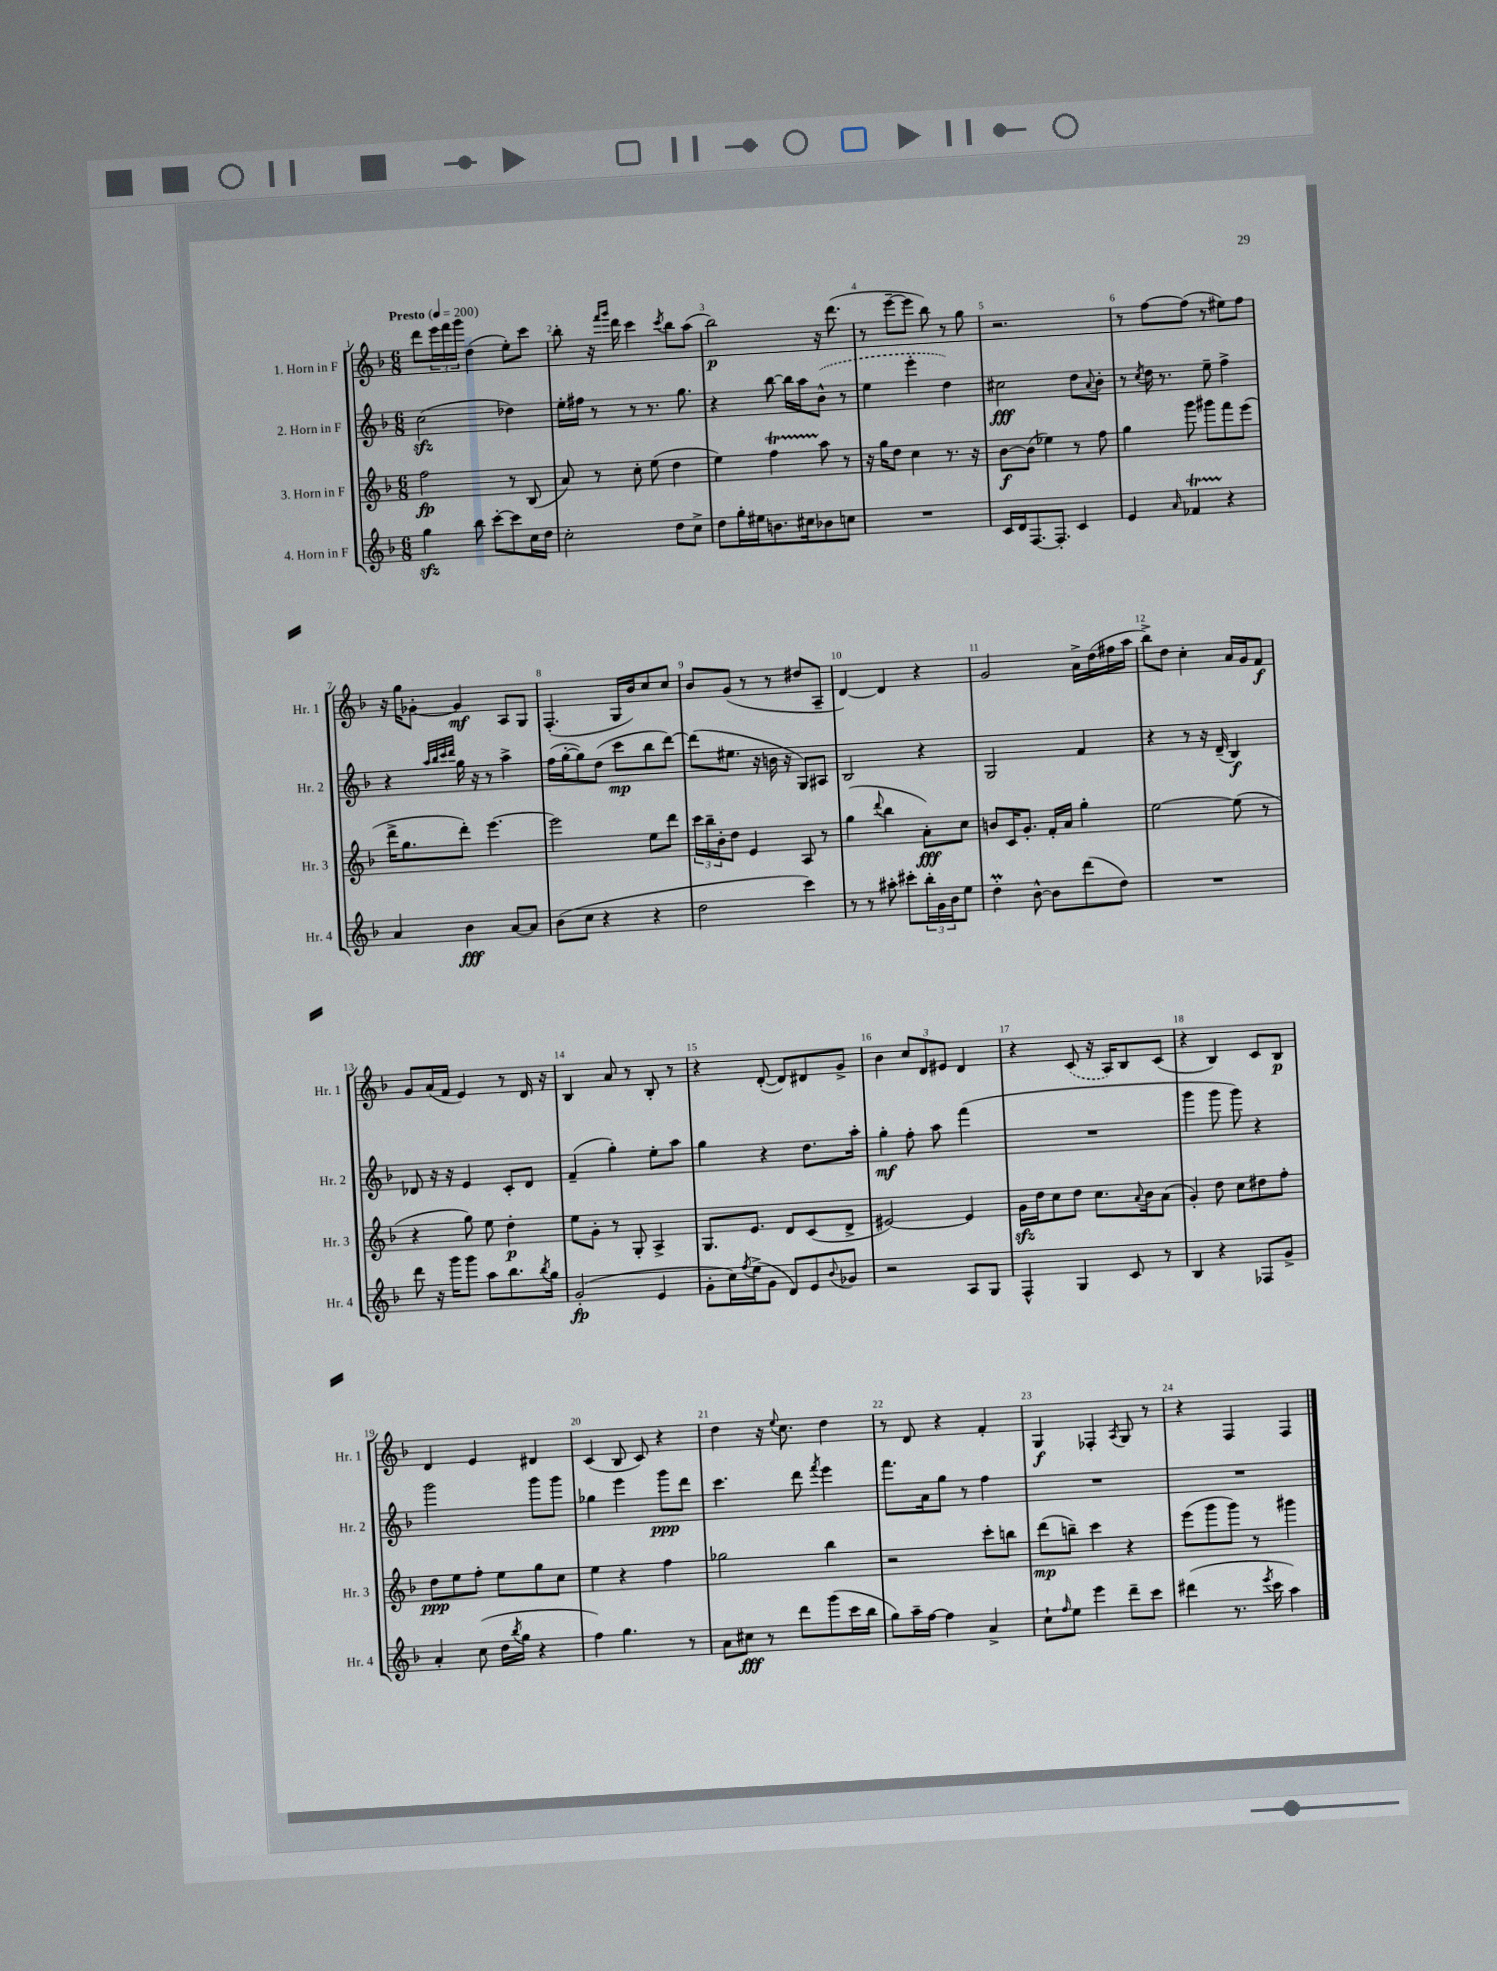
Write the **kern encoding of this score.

**kern	**dynam	**kern	**dynam	**kern	**dynam	**kern	**dynam
*part4	*part4	*part3	*part3	*part2	*part2	*part1	*part1
*staff4	*staff4	*staff3	*staff3	*staff2	*staff2	*staff1	*staff1
*I"4. Horn in F	*	*I"3. Horn in F	*	*I"2. Horn in F	*	*I"1. Horn in F	*
*I'Hr. 4	*	*I'Hr. 3	*	*I'Hr. 2	*	*I'Hr. 1	*
*clefG2	*	*clefG2	*	*clefG2	*	*clefG2	*
*k[b-]	*	*k[b-]	*	*k[b-]	*	*k[b-]	*
*M6/8	*	*M6/8	*	*M6/8	*	*M6/8	*
*MM200	*	*MM200	*	*MM200	*	*MM200	*
=1	=1	=1	=1	=1	=1	=1	=1
!	!	!	!	!	!	!LO:TX:a:B:t=Presto	!
4ggzz\	.	2ff\	fp	(2cczz\	.	8ddd\L	.
.	.	.	.	.	.	24eee\L	.
.	.	.	.	.	.	24fff\	.
.	.	.	.	.	.	24ggg\JJ	.
8bb-\	.	.	.	.	.	(4dd\	.
[8ccc'\L	.	.	.	.	.	.	.
8ccc\]	.	8r	.	4dd-X\)	.	8ee'\L)	.
16cc\L	.	(8B-/	.	.	.	8ccc\J	.
16dd\JJ	.	.	.	.	.	.	.
=2	=2	=2	=2	=2	=2	=2	=2
2cc'\	.	8a/)	.	16ee'\LL	.	8bb-'\	.
.	.	.	.	16ff#X\JJ	.	.	.
.	.	8r	.	8r	.	16r	.
.	.	.	.	.	.	16qqfff/LL	.
.	.	.	.	.	.	16qqggg/JJ	.
.	.	.	.	.	.	16ddd\	.
.	.	8cc'\	.	8r	.	4ccc\	.
.	.	(8ee\	.	8.r	.	.	.
.	.	.	.	.	.	8qccc/	.
8dd\L	.	4dd\	.	.	.	8bb-\L	.
.	.	.	.	8.gg\	.	.	.
8cc^\J	.	.	.	.	.	(8aa\J	.
=3	=3	=3	=3	=3	=3	=3	=3
8dd\L	.	4ee\)	.	4r	.	2bb-\)	p
16gg'\L	.	.	.	.	.	.	.
16ee#X\J	.	.	.	.	.	.	.
8.bn\	.	4ffT\	.	[8bb-\	.	.	.
.	.	.	.	16bb-\LL]	.	.	.
16cc#X\k	.	.	.	16aa\J	.	.	.
8b-X\	.	8aa\	.	(8b-^^\J	.	16r	.
.	.	.	.	.	.	(8.ddd\	.
8ccn\J	.	8r	.	8r	.	.	.
=4	=4	=4	=4	=4	=4	=4	=4
2.r	.	16r	.	4ee\	.	8r	.
.	.	16gg\KL	.	.	.	.	.
.	.	8dd\J	.	.	.	[8eee~\L	.
.	.	4cc\	.	4eee'\	.	8eee\J]	.
.	.	.	.	.	.	8bb-\)	.
.	.	8.r	.	4dd\)	.	8r	.
.	.	.	.	.	.	8gg\	.
.	.	16r	.	.	.	.	.
=5	=5	=5	=5	=5	=5	=5	=5
16c/LL	.	[8b-\L	f	2cc#X\	fff	2.r	.
16d/J	.	.	.	.	.	.	.
[8.F/	.	(8b-\J]	.	.	.	.	.
.	.	4ee-X\)	.	.	.	.	.
8.F'/J]	.	.	.	.	.	.	.
4c/	.	8r	.	8dd\L	.	.	.
.	.	.	.	8qqa/	.	.	.
.	.	8ff\	.	8b-'\J	.	.	.
=6	=6	=6	=6	=6	=6	=6	=6
4e/	.	4gg\	.	8r	.	8r	.
.	.	.	.	8qcc/	.	.	.
.	.	.	.	16dd\	.	[8ff\L	.
.	.	.	.	8.r	.	.	.
16qqa/	.	.	.	.	.	.	.
4f-XT/	.	8ggg\	.	.	.	(8ff\J]	.
.	.	8ggg#X\L	.	8ee~\	.	8r	.
4r	.	8fff\	.	4ff^\	.	8ee#X\L)	.
.	.	(8eee\J	.	.	.	8ff\J	.
!!LO:LB:g=z
=7	=7	=7	=7	=7	=7	=7	=7
4a/	.	16ddd^\KL	.	4r	.	16r	.
.	.	8.gg\	.	.	.	16gg\KL	.
.	.	.	.	.	.	[8g-X'\J	.
.	.	.	.	32qqaa/LLL	.	.	.
.	.	.	.	32qqbb-/	.	.	.
.	.	.	.	32qqccc/	.	.	.
.	.	.	.	32qqddd/JJJ	.	.	.
4b-\	fff	8ddd'\J)	.	16gg\	.	4g-/]	mf
.	.	.	.	16r	.	.	.
.	.	[4.eee\	.	8r	.	.	.
[8a/L	.	.	.	4aa^\	.	8A/L	.
8a/J]	.	.	.	.	.	8G/J	.
=8	=8	=8	=8	=8	=8	=8	=8
(8b-\L	.	2eee\]	.	(16ff\LL	.	(4.F'/	.
.	.	.	.	[16gg'\J	.	.	.
8cc\J	.	.	.	8gg\])	.	.	.
4r	.	.	.	(8dd\J	.	.	.
.	.	.	.	8ccc\L	mp	16G/LL	.
.	.	.	.	.	.	16b-/J)	.
4r	.	8ee\L	.	8bb-\	.	8cc/	.
.	.	8ddd\J	.	[8ddd\J)	.	8cc/J	.
=9	=9	=9	=9	=9	=9	=9	=9
2dd\	.	24ccc\LL	.	(8ddd\L]	.	8b-/L	.
.	.	24bb-~\	.	.	.	.	.
.	.	24b-'\J	.	.	.	.	.
.	.	8dd\J	.	8.ee#X\J	.	(8g/J	.
.	.	4e/	.	.	.	8r	.
.	.	.	.	16r	.	.	.
.	.	.	.	16bn\	.	8r	.
.	.	.	.	16r	.	.	.
4ccc\)	.	8A/	.	8G/L)	.	8dd#X/L	.
.	.	8r	.	8A#X/J	.	8A~/J	.
=10	=10	=10	=10	=10	=10	=10	=10
8r	.	(4gg\	.	2B-/	.	[4d/)	.
8r	.	.	.	.	.	.	.
.	.	8qqddd/	.	.	.	.	.
8aa#X'\	.	4bb-\	.	.	.	4d/]	.
8ccc#X'\L	.	.	.	.	.	.	.
24bb-'\L	.	8a'\L)	fff	4r	.	4r	.
24g\	.	.	.	.	.	.	.
24b-\J	.	.	.	.	.	.	.
8ee\J	.	8cc\J	.	.	.	.	.
=11	=11	=11	=11	=11	=11	=11	=11
4ddM'\	.	8bn/L	.	2G/	.	2g/	.
.	.	16c/K	.	.	.	.	.
.	.	8.g'/J	.	.	.	.	.
[8b-^^\	.	.	.	.	.	.	.
8b-\L]	.	16f'/LL	.	.	.	.	.
.	.	16a/JJ	.	.	.	.	.
(8ddd\	.	4gg'\	.	4f/	.	16a^\LL	.
.	.	.	.	.	.	(16dd\	.
8dd\J)	.	.	.	.	.	16ff#X\	.
.	.	.	.	.	.	16aa\JJ	.
=12	=12	=12	=12	=12	=12	=12	=12
2.r	.	[2ee\	.	4r	.	8bb-^\L)	.
.	.	.	.	.	.	8dd\J	.
.	.	.	.	8r	.	4cc'\	.
.	.	.	.	16r	.	.	.
.	.	.	.	(16d~/	.	.	.
.	.	(8ee\]	.	4B-/)	f	16a/LL	.
.	.	.	.	.	.	16g/J	.
.	.	8r	.	.	.	8f/J	f
!!LO:LB:g=z
=13	=13	=13	=13	=13	=13	=13	=13
8ddd\	.	4r	.	8d-X/	.	8g/L	.
16r	.	.	.	16r	.	(16a/L	.
16ggg\KL	.	.	.	16r	.	16f/JJ	.
8ggg\J	.	8gg\)	.	4e/	.	4e/)	.
8aa\L	.	8ee\	.	.	.	.	.
8.bb-\	.	4dd'\	p	8c'/L	.	8r	.
.	.	.	.	8d-/J	.	16d/	.
8qbb-/	.	.	.	.	.	.	.
16gg\Jk	.	.	.	.	.	16r	.
=14	=14	=14	=14	=14	=14	=14	=14
(2g'/	fp	8ee\L	.	(4f~/	.	4B-/	.
.	.	8g'\J	.	.	.	.	.
.	.	8r	.	4gg'\)	.	8a/	.
.	.	8G'/	.	.	.	8r	.
4e/	.	4A^/	.	8ee'\L	.	8B-'/	.
.	.	.	.	8aa\J	.	8r	.
=15	=15	=15	=15	=15	=15	=15	=15
8g'\L	.	8.G/L	.	4gg\	.	4r	.
16cc\L)	.	.	.	.	.	.	.
8qff/	.	.	.	.	.	.	.
(16ee^\J	.	8.e/J	.	.	.	.	.
8g\J	.	.	.	4r	.	([8d'/	.
8d/L)	.	8d/L	.	.	.	8d/L])	.
8e/	.	(8c/	.	8.dd\L	.	8d#X/	.
8qqb-/	.	.	.	.	.	.	.
8g-X/J	.	8d^/J	.	.	.	8g^/J	.
.	.	.	.	16aa'\Jk	.	.	.
=16	=16	=16	=16	=16	=16	=16	=16
2r	.	[2e#X/)	.	4gg'\	mf	4b-\	.
.	.	.	.	8ff'\	.	12cc/L	.
.	.	.	.	.	.	12d/	.
.	.	.	.	8aa\	.	.	.
.	.	.	.	.	.	12e#X/J	.
8A/L	.	4e#/]	.	(4fff\	.	4d/	.
8G/J	.	.	.	.	.	.	.
=17	=17	=17	=17	=17	=17	=17	=17
4F^^/	.	16gzz\LL	.	2.r	.	4r	.
.	.	16dd\J	.	.	.	.	.
.	.	8cc\	.	.	.	.	.
4G/	.	8dd\J	.	.	.	(8c/	.
.	.	8.cc\L	.	.	.	16r	.
.	.	.	.	.	.	16A/KL)	.
8c/	.	.	.	.	.	8B-/	.
.	.	8qqa/	.	.	.	.	.
.	.	16b-\k	.	.	.	.	.
8r	.	(8a\J	.	.	.	(8c/J	.
=18	=18	=18	=18	=18	=18	=18	=18
4B-/	.	4g'/)	.	4ggg\	.	4r	.
4r	.	8dd\	.	8ggg\	.	4B-/)	.
.	.	8cc\L	.	8ggg\)	.	.	.
8F-X/L	.	8dd#X\	.	4r	.	8c/L	.
8g^/J	.	8ff'\J	.	.	.	8B-/J	p
!!LO:LB:g=z
=19	=19	=19	=19	=19	=19	=19	=19
4a'/	.	8dd\L	ppp	2ggg\	.	4d/	.
.	.	8ee\	.	.	.	.	.
(8cc\	.	8ff'\J	.	.	.	4e/	.
16dd\LL	.	8ee\L	.	.	.	.	.
8qbb-/	.	.	.	.	.	.	.
16gg\JJ	.	.	.	.	.	.	.
4r	.	8gg\	.	8ggg\L	.	4d#X/	.
.	.	8cc\J	.	8ggg\J	.	.	.
=20	=20	=20	=20	=20	=20	=20	=20
4ff\)	.	4ee\	.	4gg-X\	.	(4c/	.
4.gg\	.	4r	.	4eee\	.	8B-/	.
.	.	.	.	.	.	8c/)	.
.	.	4ff\	.	8ggg\L	ppp	4r	.
8r	.	.	.	8ddd\J	.	.	.
=21	=21	=21	=21	=21	=21	=21	=21
8a\L	.	2gg-X\	.	4.ccc\	.	4dd\	.
8cc#X\J	fff	.	.	.	.	.	.
8r	.	.	.	.	.	16r	.
.	.	.	.	.	.	8qqee/	.
.	.	.	.	.	.	8.cc\	.
8ddd\L	.	.	.	8ddd\	.	.	.
.	.	.	.	8qfff/	.	.	.
(8ggg\	.	4bb-\	.	4eee\	.	4dd\	.
16ccc\L	.	.	.	.	.	.	.
16bb-\JJ	.	.	.	.	.	.	.
=22	=22	=22	=22	=22	=22	=22	=22
8gg\L)	.	2r	.	8.fff\L	.	8r	.
16aa~\L	.	.	.	.	.	8d/	.
[16ff\JJ	.	.	.	16a\k	.	.	.
4ff\]	.	.	.	8gg\J	.	4r	.
.	.	.	.	8r	.	.	.
4a^/	.	8ccc'\L	.	4ff\	.	4f'/	.
.	.	8bbn\J	.	.	.	.	.
=23	=23	=23	=23	=23	=23	=23	=23
8cc`\L	.	(8ddd\L	mp	2.r	.	4G/	f
16qqff/	.	.	.	.	.	.	.
8ee\J	.	8bbn~\J)	.	.	.	.	.
4eee\	.	4ccc\	.	.	.	4F-X'/	.
.	.	.	.	.	.	8qA/	.
8ddd~\L	.	4r	.	.	.	8G/	.
8ccc\J	.	.	.	.	.	8r	.
=24	=24	=24	=24	=24	=24	=24	=24
(4ddd#X\	.	(8eee\L	.	2.r	.	4r	.
.	.	8ggg\	.	.	.	.	.
8.r	.	8ggg\J)	.	.	.	4F/	.
.	.	8r	.	.	.	.	.
8qeee/	.	.	.	.	.	.	.
16ccc\	.	.	.	.	.	.	.
4aa\)	.	4ggg#X\	.	.	.	4F/	.
==	==	==	==	==	==	==	==
*-	*-	*-	*-	*-	*-	*-	*-
